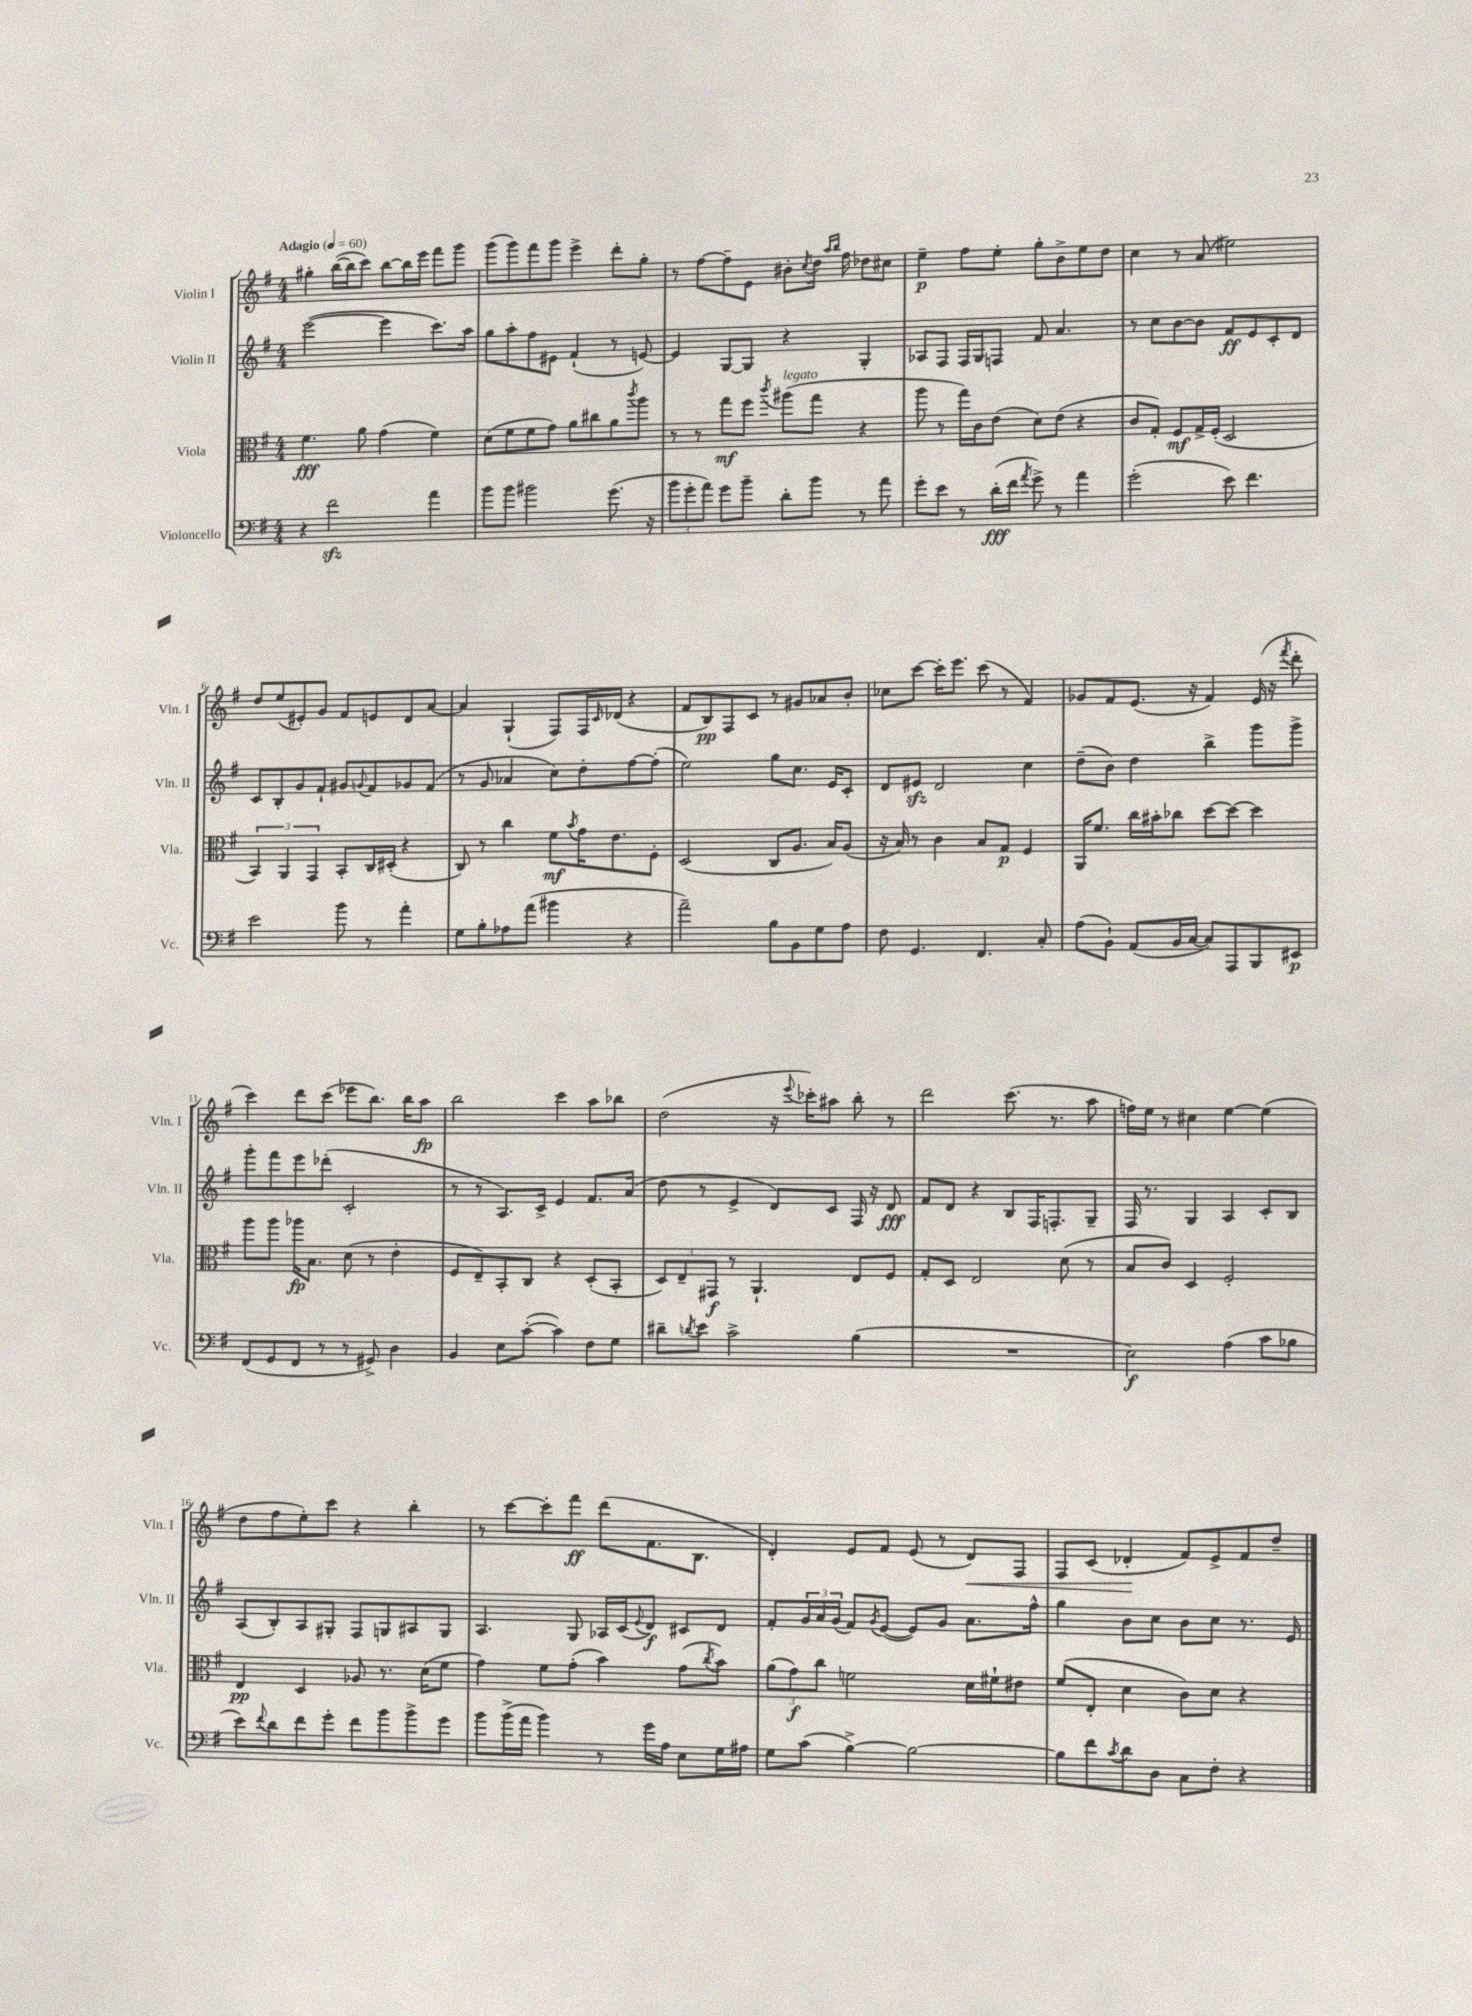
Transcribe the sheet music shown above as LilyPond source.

<<
\new StaffGroup <<
\new Staff = "s0" \with { instrumentName = "Violin I" shortInstrumentName = "Vln. I" } {
    \clef treble \key g \major \numericTimeSignature \time 4/4 \tempo "Adagio" 4 = 60
    gis''4-. b''16~( b''16 c'''8) b''8~ b''16 e'''16 fis'''8 g'''8 |
    g'''8( g'''8) fis'''8 g'''8 e'''4-> d'''8-. g''8-. |
    r8 fis''8~ fis''8-- e'8 bis'8-. \acciaccatura { c''8 } d''16 \grace { a''16 b''16 } fis''16 des''8 cis''8 |
    e''4--\p fis''8 e''8-. g''8-. b'8-> e''8 d''8 |
    c''4 r8 a'8( eis''2) |
    d''8 e''8( eis'8-.) g'8 fis'8 e'8 d'8 a'8~ |
    a'4 g4-!( fis8) fis16 \grace { c'16 } des'16( r4 |
    fis'8 b8\pp) fis8 c'8 r8 gis'8 aes'8 b'8-. |
    ces''8 c'''8~ c'''16-. e'''8. c'''8( r8 fis'4) |
    ges'8 fis'8 e'8.( r16 fis'4) e'16( r16 \acciaccatura { fis'''8 } d'''8-. |
    c'''4) d'''8 c'''8( ees'''8 b''8.) b''16 a''8\fp |
    b''2 c'''4 a''8 bes''8 |
    d''2( r16 \appoggiatura { e'''8 } ces'''16-.) ais''8 b''8-. r8 |
    d'''2 c'''8.( r8. a''8 |
    f''16) e''16 r8 cis''4 e''4~ e''4( |
    d''8 fis''8 e''8-.) c'''8 r4 b''4-. |
    r8 c'''8~ c'''8-. fis'''8\ff d'''8( fis'8. b8. |
    d'4-.) e'8 fis'8 e'8( r8 d'8\<) fis8 |
    fis8 c'8( des'4-.\! fis'8) e'8-> fis'8 d''8-- \bar "|." |
}
\new Staff = "s1" \with { instrumentName = "Violin II" shortInstrumentName = "Vln. II" } {
    \clef treble \key g \major \numericTimeSignature \time 4/4
    e'''2~( e'''4 c'''8.) a''16 |
    g''8 a''8-. fis''8 eis'8 fis'4-!( r8 e'8~) |
    e'4 g8~ g8 r4 g4-. |
    aes8 fis8 fis16 g16 f8 fis'8 a'4. |
    r8 c''8 b'8~ b'8 fis'8\ff e'8 c'8-. d'8 |
    c'8 b8-. g'8 fis'8-! gis'8 \appoggiatura { g'8 } fis'8 ges'8 fis'8( |
    r8 g'8 aes'4 c''8) d''8-. fis''8~ fis''8-.( |
    e''2) g''8 c''8. e'16 c'8-. |
    d'8 eis'8\sfz d'2 c''4 |
    d''8--( b'8) d''4 b''4-> g'''8 g'''8-> |
    g'''8-. fis'''8 e'''8 des'''8-.( c'2-. |
    r8 r8 a8.) c'16-> e'4 fis'8. a'16( |
    d''8 r8 e'4-> d'8) c'8 fis16 r16 d'8\fff |
    fis'8 d'8 r4 b8 fis16 f8.-. g8-- |
    fis16 r8. g4 a4 c'8-. b8 |
    a8( b8-.) a8 gis8-. fis8 g8 ais8 g8 |
    a4. g8 aes16 c'16( \appoggiatura { e'8 } d'8\f) cis'8 d'8 |
    fis'8-. \tuplet 3/2 { g'16 a'16 g'16( } fis'8) \acciaccatura { g'8 } e'8~( e'8) g'8 a'8. fis''16-^ |
    g''4 b'8 c''8 b'8 c''8 r8. e'16 \bar "|." |
}
\new Staff = "s2" \with { instrumentName = "Viola" shortInstrumentName = "Vla." } {
    \clef alto \key g \major \numericTimeSignature \time 4/4
    fis'4.\fff a'8 g'4( fis'4) |
    d'8( fis'8 fis'8 g'8) a'8 cis''8 a'8 \acciaccatura { c'''8 } a''8 |
    r8 r8 g''8\mf fis''8 \acciaccatura { c'''8 } ais''8^\markup { \italic "legato" }( g''8 r4 |
    a''8 r8 g''16) c'16 e'8( d'8) e'8( r4 |
    c'8 g8-.) fis8\mf g16-> fis16-.( d2 |
    \tuplet 3/2 { b,4) a,4 g,4 } b,8-. c16 dis16-.( r4 |
    c8) r8 c''4 fis'8\mf \acciaccatura { b'8 } g'16 e'8. fis8-. |
    d2( c8 a8. b16) a8( |
    r16 b16) r8 c'4 b8 g8\p fis4 |
    a,16 fis'8. c''16 bis'16-. ces''8 d''8~ d''8~ d''4 |
    a''8 a''8 aes''16\fp b8. d'8( r8 e'4-. |
    fis8 e8--) b,8-. c8 r4 d8-.( b,8-. |
    \tuplet 3/2 { d8) e8-- gis,8\f } r8 a,4.-! e8 fis8 |
    g8-. d8 e2 d'8( r8 |
    b8 c'8) d4 fis2-. |
    e4\pp d4 aes8 r8. d'16( fis'8 |
    g'4) fis'8 g'8-.( b'4) g'8( \acciaccatura { c''8 } b'8) |
    \tuplet 3/2 { a'8( g'8\f) c''8 } f'2 d'16 fis'16-! eis'8 |
    fis'8( e8-. d'4 c'8) d'8 r4 \bar "|." |
}
\new Staff = "s3" \with { instrumentName = "Violoncello" shortInstrumentName = "Vc." } {
    \clef bass \key g \major \numericTimeSignature \time 4/4
    r4 fis'2\sfz a'4 |
    b'8 b'8 bis'2 g'8.( r16 |
    \tuplet 3/2 { b'8 g'8-. a'8) } g'8 b'8-- d'8-. b'8 r8 a'8 |
    g'8-. e'8 r8 d'16-.\fff( fis'16 \acciaccatura { a'8 } g'8->) r8 a'4 |
    g'2-.( e'8) fis'4. |
    e'2 b'8 r8 a'4-. |
    g8 b8-. aes8 a'8( bis'4 r4 |
    a'2--) b8 b,8 g8 a8 |
    fis8 g,4. fis,4. c8-. |
    a8( b,8-!) a,8( b,16 c16~ c8) a,,8 b,,8 eis,8\p |
    fis,8( g,8 fis,8 r8 r8 gis,8->) d4 |
    b,4 e8 c'8~-.( c'4) fis8 g8 |
    dis'8-- \acciaccatura { d'8 } e'8 c'2-> b4( |
    R1 |
    e2\f) a4( c'8 bes8 |
    e'8) \appoggiatura { fis'8 } d'8 fis'8 g'8-. fis'8 b'8 b'8-> g'8 |
    b'8 b'16->( a'16 b'4) r8 g'16 a16 e8 g16 ais16 |
    g8 c'8( b4~->) b2~ |
    b8 fis'8 \acciaccatura { c'8 } d'8 d8 c8 fis8-. r4 \bar "|." |
}
>>
>>
